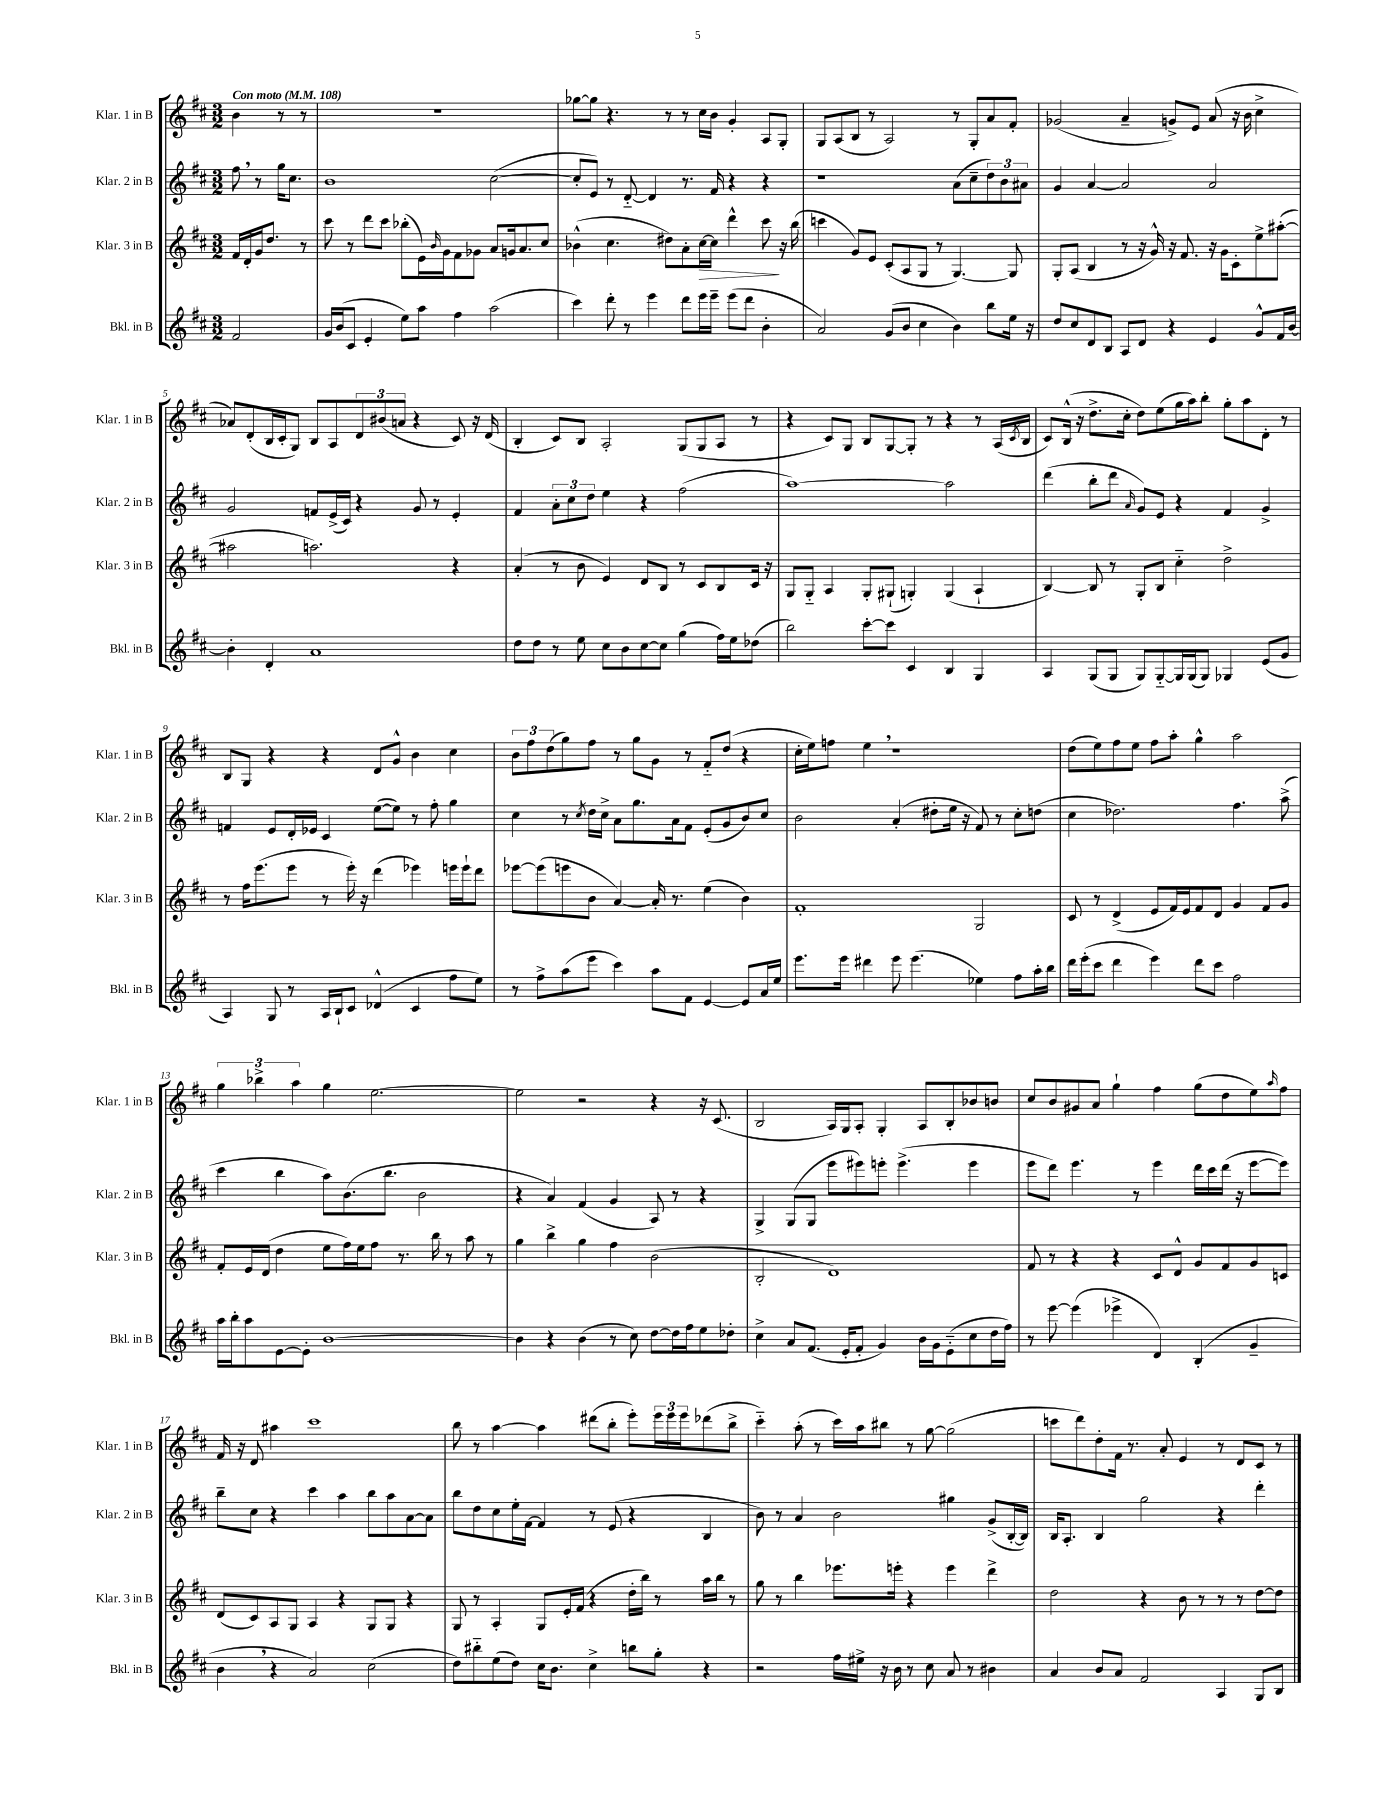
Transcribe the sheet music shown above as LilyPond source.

<<
\new StaffGroup <<
\new Staff = "s0" \with { instrumentName = "Klar. 1 in B" shortInstrumentName = "Klar. 1 in B" } {
    \clef treble \key d \major \numericTimeSignature \time 3/2 \partial 2 \tempo "Con moto" 4 = 108
    b'4 r8 r8 |
    R1. |
    ges''8~ ges''8 r4. r8 r8 cis''16 b'16 g'4-. a8 g8-. |
    g8 a8( b8 r8 a2) r8 g8-. a'8 fis'8-. |
    ges'2( a'4-- g'8->) e'8 a'8( r16 b'16 cis''4-> |
    aes'8) d'8-.( b16 cis'16-. g8) b8 a8 \tuplet 3/2 { d'8 bis'8( a'8 } r4 cis'8) r16 d'16( |
    b4-. cis'8) b8 a2-. g8( g8 a8 r8 |
    r4 cis'8) g8 b8 g8~ g8-. r8 r4 r8 a16( \acciaccatura { cis'8 } b16 |
    cis'8) b16-^( r16 d''8.-> cis''16-. d''8) e''8( g''16 a''16) b''8-. g''8-. a''8 d'8-. r8 |
    b8 g8 r4 r4 d'8 g'8-^ b'4 cis''4 |
    \tuplet 3/2 { b'8 fis''8 d''8( } g''8) fis''8 r8 g''8 g'8 r8 fis'8-_ d''8( r4 |
    cis''16-. e''16) f''8 e''4 \breathe r1 |
    d''8( e''8) fis''8 e''8 fis''8 a''8-. g''4-^ a''2 |
    \tuplet 3/2 { g''4 bes''4-> a''4 } g''4 e''2.~ |
    e''2 r2 r4 r16 cis'8.( |
    b2 a16) g16 a8-. g4-. a8 b8-. bes'8 b'8 |
    cis''8 b'8 gis'8 a'8 g''4-! fis''4 g''8( d''8 e''8) \grace { a''16 } fis''8 |
    fis'16 r16 d'8 ais''4 cis'''1 |
    b''8 r8 a''4~ a''4 dis'''8( b''8-. e'''8-.) \tuplet 3/2 { e'''16 e'''16 e'''16 } des'''8( b''8-> |
    cis'''4-_) a''8-.( r8 cis'''16) a''16 bis''8 r8 g''8~ g''2( |
    c'''8 d'''8) d''8-. fis'16 r8. a'8-. e'4 r8 d'8 cis'8 r8 \bar "|." |
}
\new Staff = "s1" \with { instrumentName = "Klar. 2 in B" shortInstrumentName = "Klar. 2 in B" } {
    \clef treble \key d \major \numericTimeSignature \time 3/2 \partial 2
    fis''8 \breathe r8 g''16 cis''8. |
    b'1 cis''2~( |
    cis''8-. e'8) r8 d'8~-_ d'4 r8. fis'16 r4 r4 |
    r1 a'8( cis''8-- \tuplet 3/2 { d''8) b'8 ais'8 } |
    g'4 a'4~ a'2 a'2 |
    g'2 f'8 e'16->( cis'16) r4 g'8 r8 e'4-. |
    fis'4 \tuplet 3/2 { a'8-. cis''8 d''8 } e''4 r4 fis''2( |
    a''1~) a''2 |
    d'''4( b''8-. d'''8 \grace { a'16 } g'8) e'8 r4 fis'4 g'4-> |
    f'4 e'8 d'16-. ees'16 cis'4 e''8~( e''8) r8 fis''8-. g''4 |
    cis''4 r8 \acciaccatura { cis''8 } d''16 cis''16-> a'8 g''8. a'16 fis'8 e'8-.( g'8 b'8) cis''8 |
    b'2 a'4-.( dis''8-. e''16 r16 fis'8) r8 cis''8-. d''8( |
    cis''4 des''2.) fis''4. a''8->( |
    cis'''4 b''4 a''8) b'8.( b''8. b'2 |
    r4 a'4) fis'4( g'4 a8) r8 r4 |
    g4-> g8( g8 e'''8 eis'''8) e'''8-. e'''4.->( e'''4 |
    e'''8 d'''8) e'''4. r8 e'''4 d'''16 cis'''16 d'''16( r16 e'''8~ e'''8) |
    b''8-- cis''8 r4 cis'''4 a''4 b''8 a''8 a'8~ a'8 |
    b''8 d''8 cis''8 e''16-. fis'16~ fis'4 r8 e'8( r4 b4 |
    b'8) r8 a'4 b'2 gis''4 g'8->( b16~-. b16) |
    b16 a8.-. b4 g''2 r4 d'''4-. \bar "|." |
}
\new Staff = "s2" \with { instrumentName = "Klar. 3 in B" shortInstrumentName = "Klar. 3 in B" } {
    \clef treble \key d \major \numericTimeSignature \time 3/2 \partial 2
    fis'16 d'16-. g'16 d''8. r8 |
    cis'''8 r8 d'''8 cis'''8 bes''8-.( e'16) \grace { b'16 } g'16 fis'8 ges'8 a'8 g'16 a'8. cis''8 |
    bes'4-^( cis''4. dis''8) a'8-. cis''16~\> cis''16 d'''4-^ cis'''8\! r16 b''16( |
    c'''4 g'8) e'8 cis'8-.( a8 g8 r8 g4.~) g8 |
    g8-. a8( b4 r8 r16 g'16-^) r16 fis'8. r16 g'16 cis'8-. e''8-> ais''8~-.( |
    ais''2 a''2.) r4 |
    a'4-.( r8 b'8 e'4) d'8 b8 r8 cis'8 b8 cis'16 r16 |
    g8 g8-_ a4 g8-. gis8-!( g4-.) g4( a4-! |
    b4~) b8 r8 g8-. b8 cis''4-_ d''2-> |
    r8 fis''16 e'''8.( e'''8 r8 e'''16-.) r16 d'''4( ees'''4) e'''16 e'''16-! d'''8 |
    ees'''8~ ees'''8( e'''8 b'8 a'4~) a'16-. r8. e''4( b'4) |
    fis'1-. g2 |
    cis'8 r8 d'4->( e'8 fis'16) e'16 fis'8 d'8 g'4 fis'8 g'8 |
    fis'8-. e'16 d'16( d''4 e''8 fis''16) e''16 fis''8 r8. b''16 r8 a''8 r8 |
    g''4 b''4-> g''4 fis''4 b'2( |
    b2-. d'1) |
    fis'8 r8 r4 r4 cis'8 d'8-^ g'8 fis'8 g'8 c'8 |
    d'8( cis'8) a8 g8 a4 r4 g8 g8 r4 |
    g8 r8 a4-. g8 e'16-. fis'16( r4 d''16-. b''16) r8 a''16 b''16 r8 |
    g''8 r8 b''4 ees'''8. e'''16-. r4 e'''4 d'''4-> |
    d''2 r4 b'8 r8 r8 r8 d''8~ d''8 \bar "|." |
}
\new Staff = "s3" \with { instrumentName = "Bkl. in B" shortInstrumentName = "Bkl. in B" } {
    \clef treble \key d \major \numericTimeSignature \time 3/2 \partial 2
    fis'2 |
    g'16 b'16( cis'8 e'4-. e''8) a''8 fis''4 a''2( |
    cis'''4) d'''8-. r8 e'''4 d'''8 e'''16 e'''16-- e'''8( d'''8 b'4-. |
    a'2) g'8( b'8 cis''4 b'4) b''8 e''16 r16 |
    d''8 cis''8 d'8 b8 a8 d'8 r4 e'4 g'8-^ fis'16 b'16~ |
    b'4-. d'4-. a'1 |
    d''8 d''8 r8 e''8 cis''8 b'8 cis''8~ cis''8 g''4( fis''16) e''16 des''8( |
    b''2) cis'''8~-. cis'''8 cis'4 b4 g4 |
    a4 g8( g8 g8) g8~-_ g16 g16( g8) ges4 e'8( g'8 |
    a4) g8 r8 a16 b16-! cis'8 des'4-^( cis'4 fis''8 e''8) |
    r8 fis''8-> a''8( e'''8 cis'''4) a''8 fis'8 e'4~ e'8 a'16 e''16 |
    e'''8. e'''16 dis'''4 e'''8 e'''4.( ees''4) fis''8 a''16-. b''16 |
    d'''16 e'''16-.( cis'''8 d'''4 e'''4) d'''8 cis'''8 fis''2 |
    a''16 b''16-. a''8 e'8~ e'8-. b'1~ |
    b'4 r4 b'4( r8 cis''8) d''8~ d''16 fis''16 e''8 des''8-. |
    cis''4-> a'8 fis'8.( e'16-. fis'8-. g'4) b'16 g'16 e'8-_( cis''8 d''16 fis''16) |
    r8 e'''8~ e'''4( ees'''4-> d'4) b4-.( g'4-- |
    b'4 \breathe r4 a'2) cis''2( |
    d''8) bis''8-_ e''8( d''8) cis''16 b'8. cis''4-> b''8 g''8-. r4 |
    r2 fis''16 eis''16-> r16 b'16 r8 cis''8 a'8 r8 bis'4 |
    a'4 b'8 a'8 fis'2 a4 g8 b8 \bar "|." |
}
>>
>>
